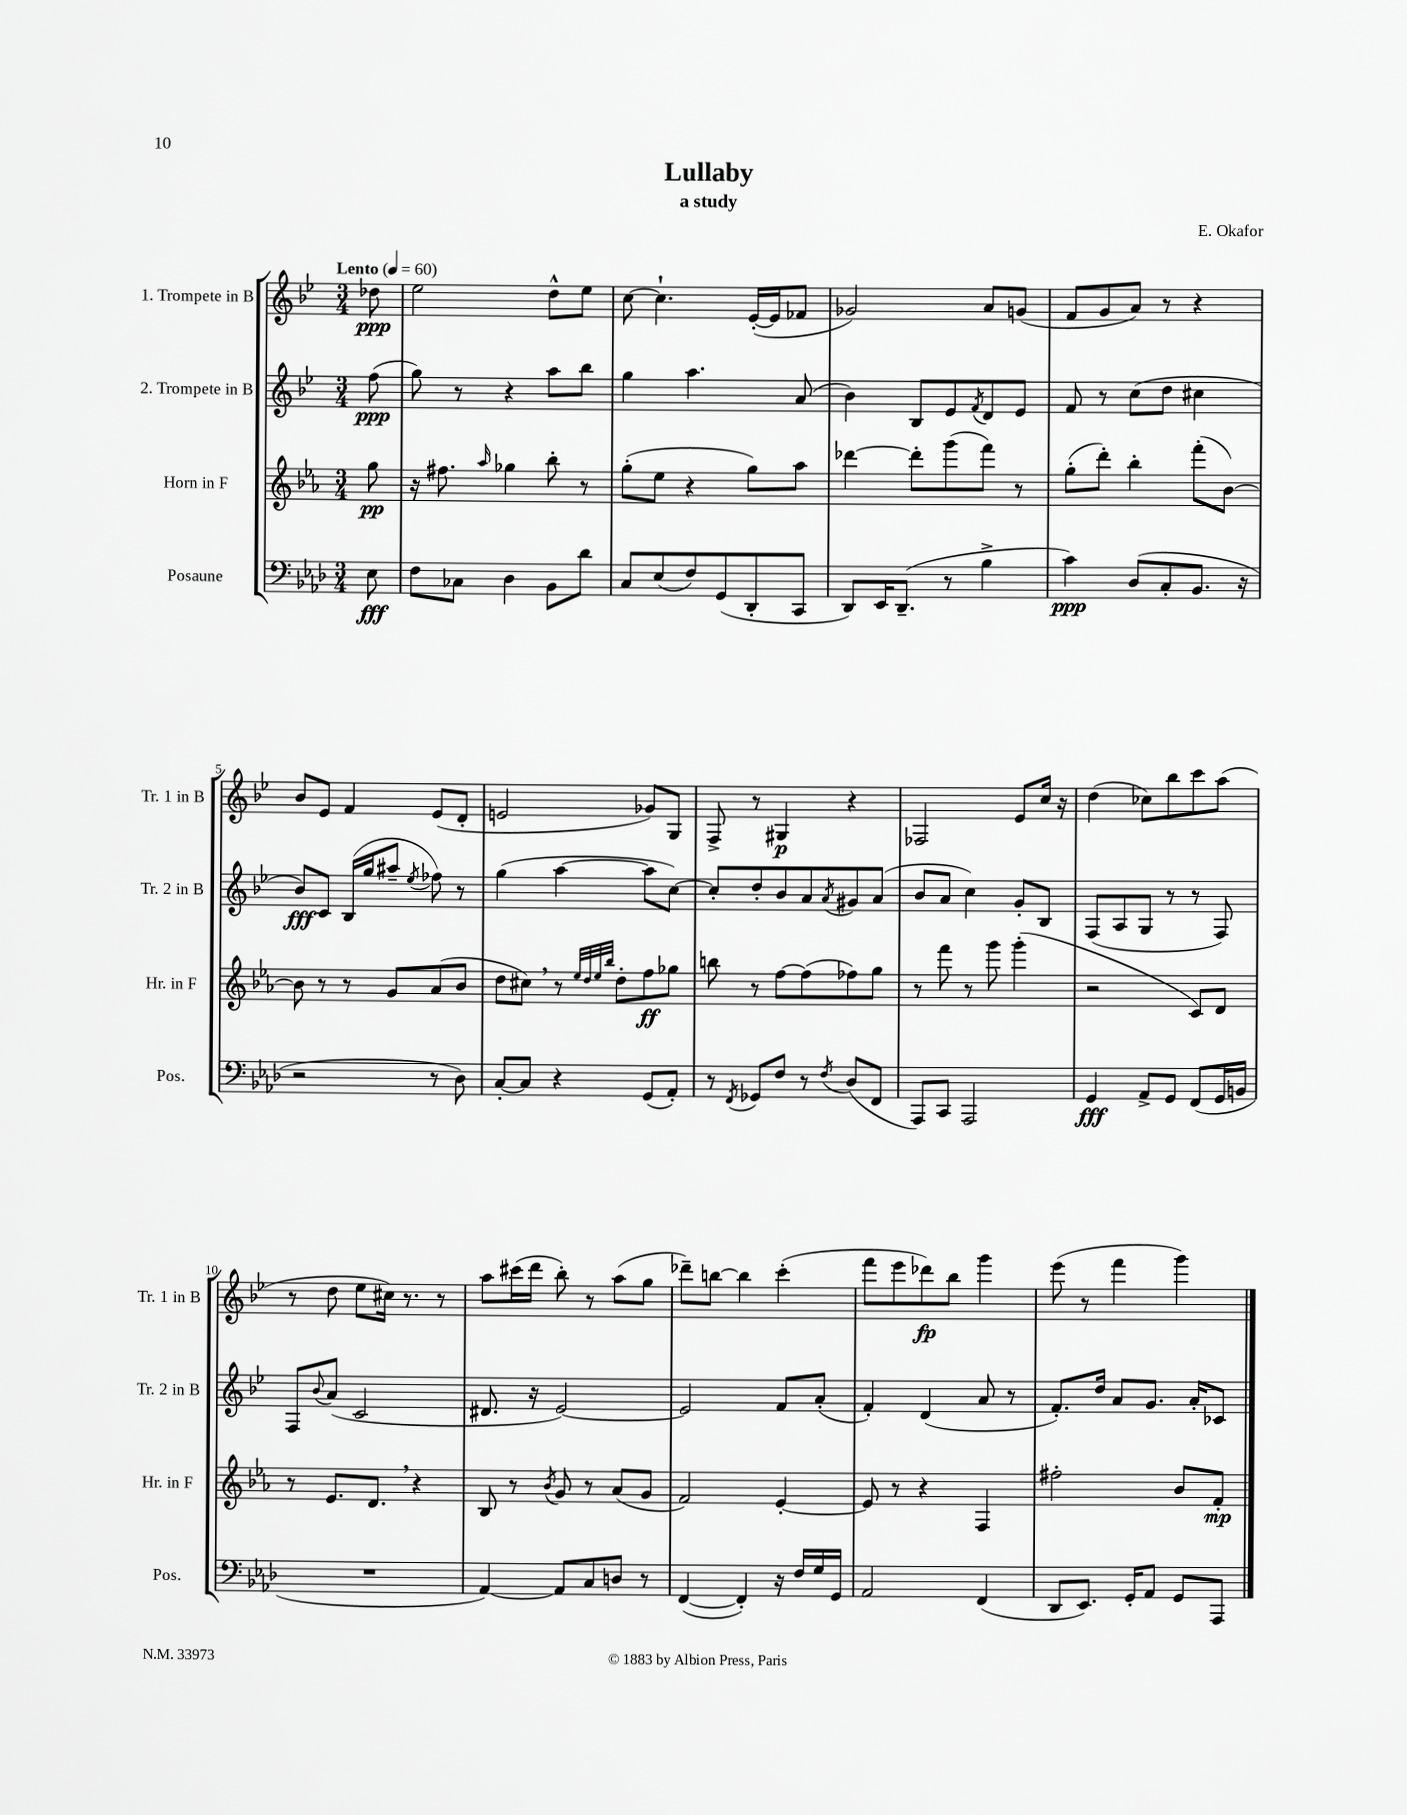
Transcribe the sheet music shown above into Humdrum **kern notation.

**kern	**kern	**kern	**kern
*staff4	*staff3	*staff2	*staff1
*clefF4	*clefG2	*clefG2	*clefG2
*k[b-e-a-d-]	*k[b-e-a-]	*k[b-e-]	*k[b-e-]
*M3/4	*M3/4	*M3/4	*M3/4
*MM60	*MM60	*MM60	*MM60
8E-	8gg	(8ff	8dd-
=	=	=	=
8F	16r	8gg)	2ee-
.	8.ff#	.	.
8C-	.	8r	.
.	16qqaa-	.	.
4D-	4gg-	4r	.
8BB-	8bb-'	8aa	8dd^^
8d-	8r	8bb-	8ee-
=	=	=	=
8C	(8gg'	4gg	[8cc
(8E-	8ee-	.	4.cc`]
8F)	4r	4.aa	.
(8GG	.	.	.
8DD-'	8gg)	.	([16e-'
.	.	.	16e-]
8CC	8aa-	(8a	8f-
=	=	=	=
8DD-)	[4ddd-	4b-)	2g-)
16EE-	.	.	.
(8.DD-~	.	.	.
.	8ddd-']	8B-	.
8r	(8ggg	8e-	.
.	.	8qf	.
4B-^	8fff)	8d	8a
.	8r	8e-	(8g
=	=	=	=
4c)	(8gg'	8f	8f
.	8ddd')	8r	8g
(8D-	4bb-'	(8cc	8a)
8C'	.	8dd	8r
8.BB-	(8fff'	4cc#	4r
.	[8b-)	.	.
16r	.	.	.
=	=	=	=
2r	8b-]	8b-)	8b-
.	8r	8c	8e-
.	8r	(16B-	4f
.	.	16gg	.
.	8g	8aa#~	.
.	.	8qee-	.
8r	(8a-	8ff-)	(8e-
8D-)	8b-	8r	8d'
=	=	=	=
[8C'	8dd	(4gg	2e
8C]	8cc#)	.	.
4r	8r	[4aa	.
.	32qqee-	.	.
.	32qqdd	.	.
.	32qqee-	.	.
.	32qqbb-	.	.
.	8dd'	.	.
(8GG	8ff	8aa]	8g-)
8AA-')	8gg-	[8cc)	8G
=	=	=	=
8r	8bb	8cc']	8F^
8qFF	.	.	.
8GG-	8r	8dd'	8r
8F	[8ff	8b-	4G#
8r	(8ff]	8a	.
8qF	.	8qa	.
(8D-	8ff-)	8g#	4r
8FF	8gg	(8a	.
=	=	=	=
8AAA-)	8r	8b-	2F-
8CC	8fff	8a	.
2AAA-	8r	4cc)	.
.	8ggg	.	.
.	(4ggg'	8g'	8e-
.	.	8B-	16cc
.	.	.	16r
=	=	=	=
4GG	2r	(8F	(4dd
.	.	8A	.
8AA-^	.	8G	8cc-)
8GG	.	8r	8bb-
(8FF	8c)	8r	8ccc
16GG	8d	8F)	(8aa
16BB	.	.	.
=	=	=	=
2.r	8r	8F	8r
.	.	8qqb-	.
.	8.e-	(8a	8dd
.	.	2c	8ee-
.	8.d	.	.
.	.	.	16cc#)
.	.	.	8.r
.	4r	.	.
.	.	.	8r
=	=	=	=
[4AA-)	8B-	8.d#	8aa
.	8r	.	(16ccc#
.	.	16r	16ddd
.	8qb-	.	.
8AA-]	8g	[2e-)	8bb-')
8C	8r	.	8r
8D	(8a-	.	(8aa
8r	8g	.	8gg
=	=	=	=
([4FF	2f)	2e-]	8ddd-~)
.	.	.	[8bb
4FF'])	.	.	4bb]
16r	[4e-'	8f	(4ccc'
16F	.	.	.
16G	.	(8a'	.
16GG	.	.	.
=	=	=	=
2AA-	8e-]	4f')	8fff
.	8r	.	8eee-
.	4r	(4d	8ddd-)
.	.	.	8bb-
(4FF	4F	8a	4ggg
.	.	8r	.
=	=	=	=
8DD-	2ff#'	8.f')	(8eee-
8.EE-)	.	.	8r
.	.	16dd	.
.	.	8a	4fff
16GG'	.	.	.
8AA-	.	8.g	.
8GG	8b-	.	4ggg)
.	.	16a'	.
8AAA-	8f'	8c-	.
==	==	==	==
*-	*-	*-	*-
